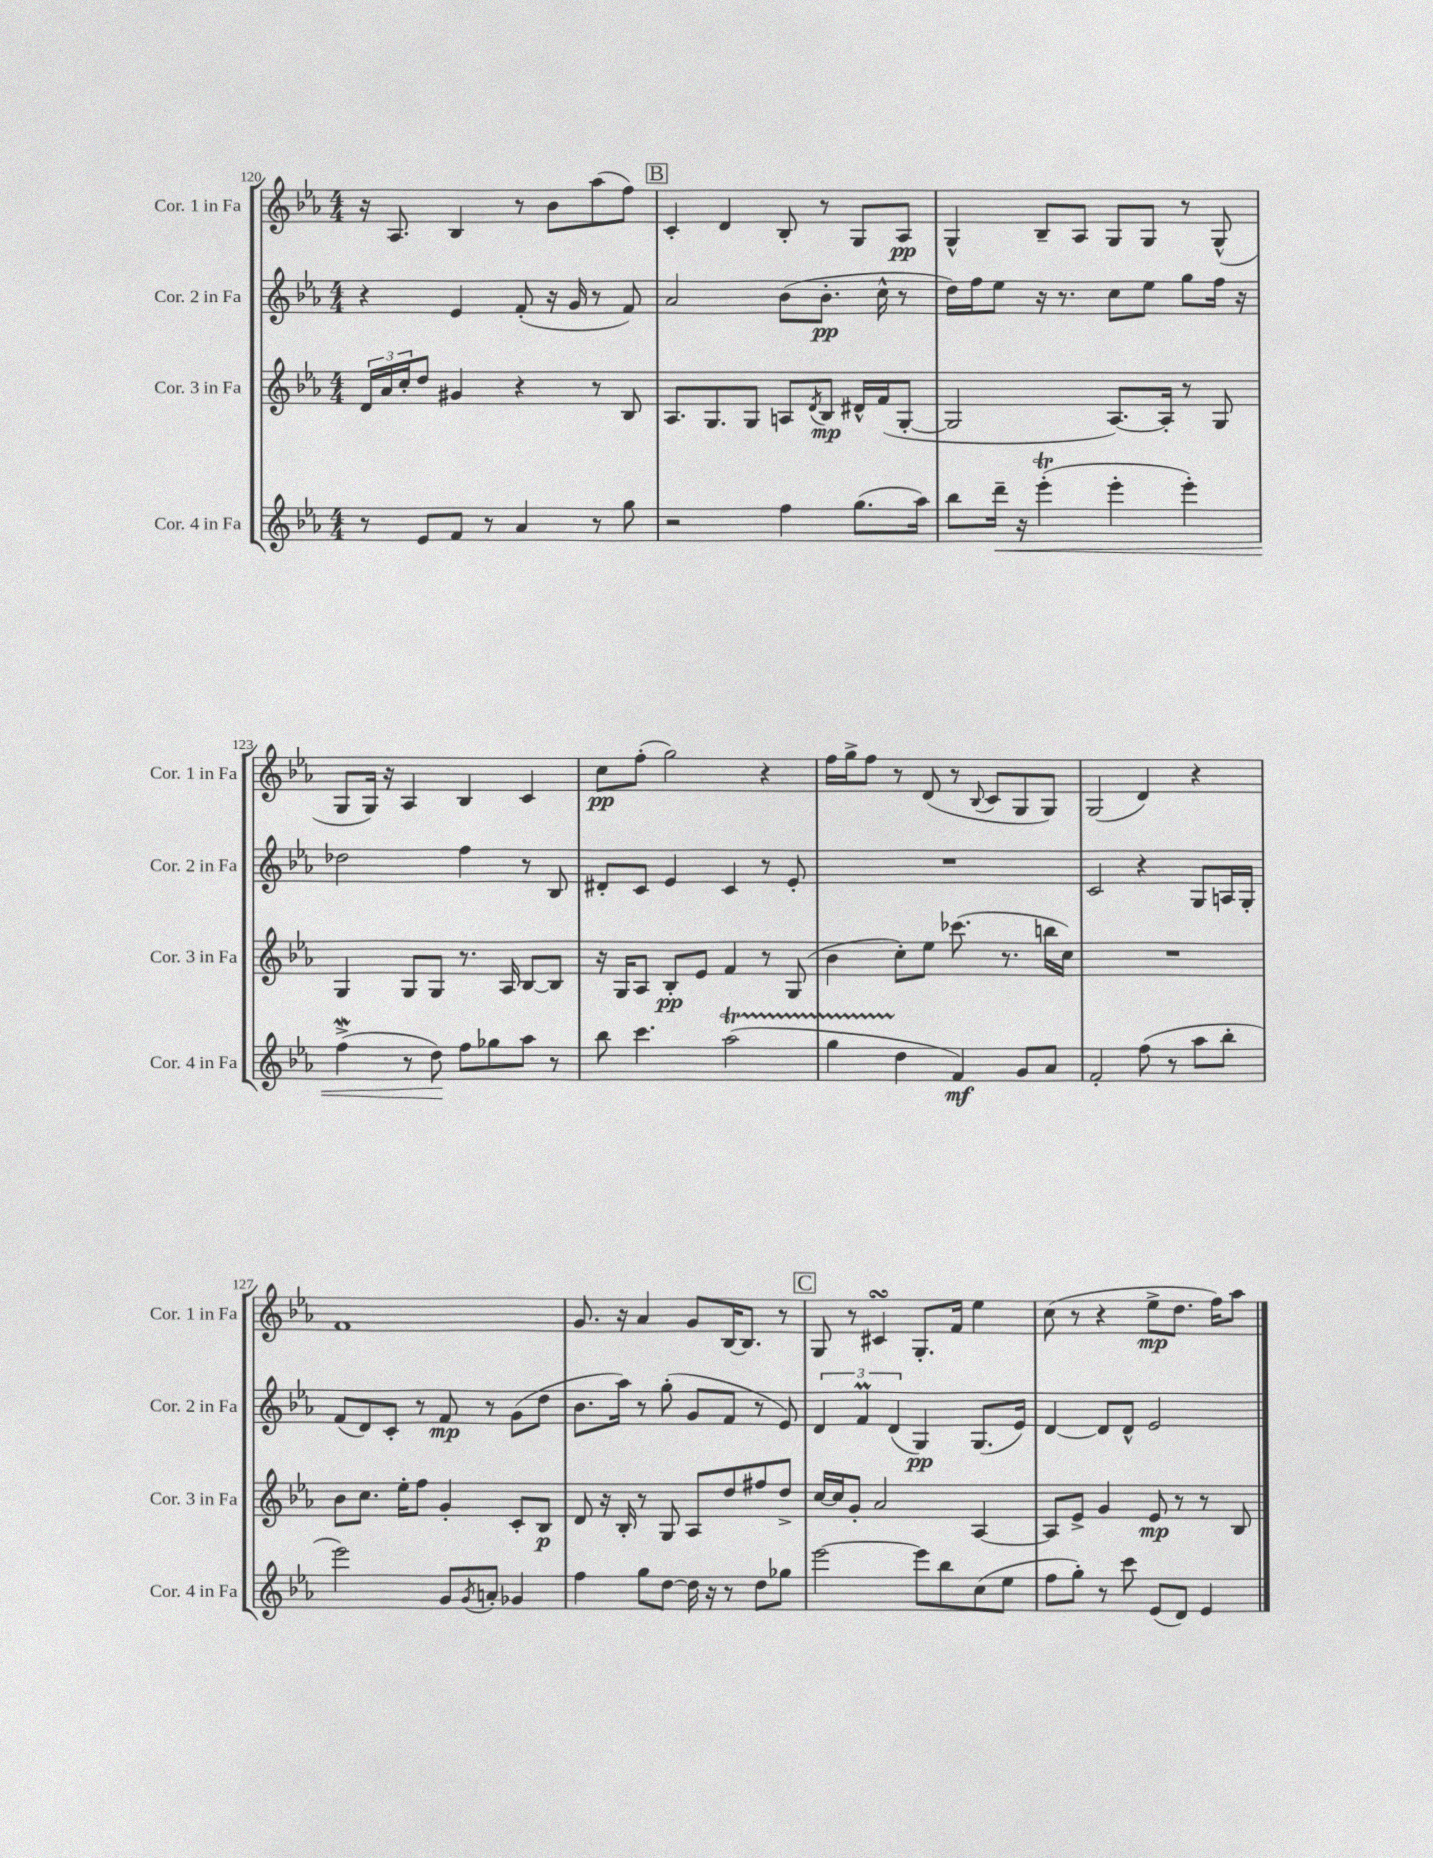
<<
\new StaffGroup <<
\new Staff = "s0" \with { instrumentName = "Cor. 1 in Fa" shortInstrumentName = "Cor. 1 in Fa" } {
    \clef treble \key ees \major \numericTimeSignature \time 4/4
    r16 aes8. bes4 r8 bes'8 aes''8( f''8) |
    \mark \markup { \box "B" } c'4-. d'4 bes8-. r8 g8 aes8\pp |
    g4-^ bes8-- aes8 g8 g8 r8 g8-^( |
    g8 g16) r16 aes4 bes4 c'4 |
    c''8\pp f''8-.( g''2) r4 |
    f''16 g''16-> f''8 r8 d'8( r8 \appoggiatura { bes8 } c'8 g8 g8) |
    g2( d'4) r4 |
    f'1 |
    g'8. r16 aes'4 g'8 bes16~ bes8. r8 |
    \mark \markup { \box "C" } g8 r8 cis'4\turn g8.-. f'16 ees''4 |
    c''8( r8 r4 ees''8->\mp d''8. f''16) aes''8 \bar "|." |
}
\new Staff = "s1" \with { instrumentName = "Cor. 2 in Fa" shortInstrumentName = "Cor. 2 in Fa" } {
    \clef treble \key ees \major \numericTimeSignature \time 4/4
    r4 ees'4 f'8-.( r16 g'16 r8 f'8) |
    \mark \markup { \box "B" } aes'2 bes'8( bes'8.-.\pp c''16-^ r8 |
    d''16) f''16 ees''8 r16 r8. c''8 ees''8 g''8 f''16 r16 |
    des''2 f''4 r8 bes8 |
    dis'8-. c'8 ees'4 c'4 r8 ees'8-. |
    R1 |
    c'2 r4 g8 a16 g16-. |
    f'8( d'8) c'8-. r8 f'8\mp r8 g'8( d''8 |
    bes'8. aes''16) r8 g''8-.( g'8 f'8 r8 ees'8) |
    \mark \markup { \box "C" } \tuplet 3/2 { d'4 f'4\prall d'4( } g4\pp) g8.( ees'16) |
    d'4~ d'8 d'8-^ ees'2 \bar "|." |
}
\new Staff = "s2" \with { instrumentName = "Cor. 3 in Fa" shortInstrumentName = "Cor. 3 in Fa" } {
    \clef treble \key ees \major \numericTimeSignature \time 4/4
    \tuplet 3/2 { d'16 aes'16 c''16-. } d''8 gis'4 r4 r8 bes8 |
    \mark \markup { \box "B" } aes8. g8. g8 a8 \acciaccatura { d'8 } bes8\mp dis'16-^ f'16( g8~-. |
    g2 aes8.~) aes16-. r8 g8 |
    g4 g8 g8 r8. aes16 bes8~ bes8 |
    r16 g16 aes8 bes8-.\pp ees'8 f'4 r8 g8( |
    bes'4 c''8-.) ees''8 ces'''8.( r8. b''16 c''16) |
    R1 |
    bes'8 c''8. ees''16-. f''8 g'4-. c'8-. bes8\p |
    d'8 r16 bes16-. r8 g8 aes8 d''8 fis''8 d''8-> |
    \mark \markup { \box "C" } c''16~ c''16 g'8-. aes'2 aes4~ |
    aes8 ees'8-> g'4 ees'8\mp r8 r8 bes8 \bar "|." |
}
\new Staff = "s3" \with { instrumentName = "Cor. 4 in Fa" shortInstrumentName = "Cor. 4 in Fa" } {
    \clef treble \key ees \major \numericTimeSignature \time 4/4
    r8 ees'8 f'8 r8 aes'4 r8 g''8 |
    \mark \markup { \box "B" } r2 f''4 g''8.( aes''16) |
    bes''8 d'''16--\< r16 ees'''4-.\trill( ees'''4-. ees'''4-.) |
    f''4->\mordent( r8 d''8\!) f''8 ges''8 aes''8 r8 |
    bes''8 c'''4. aes''2\startTrillSpan( |
    g''4 d''4\stopTrillSpan f'4\mf) g'8 aes'8 |
    f'2-. f''8( r8 aes''8 bes''8-. |
    ees'''2) g'8 \acciaccatura { g'8 } a'8-. ges'4 |
    f''4 g''8 d''8~ d''16 r16 r8 d''8 ges''8 |
    \mark \markup { \box "C" } ees'''2~ ees'''8 bes''8 c''8( ees''8 |
    f''8 g''8-.) r8 c'''8 ees'8( d'8) ees'4 \bar "|." |
}
>>
>>
\layout { \context { \Score currentBarNumber = #120 } }
